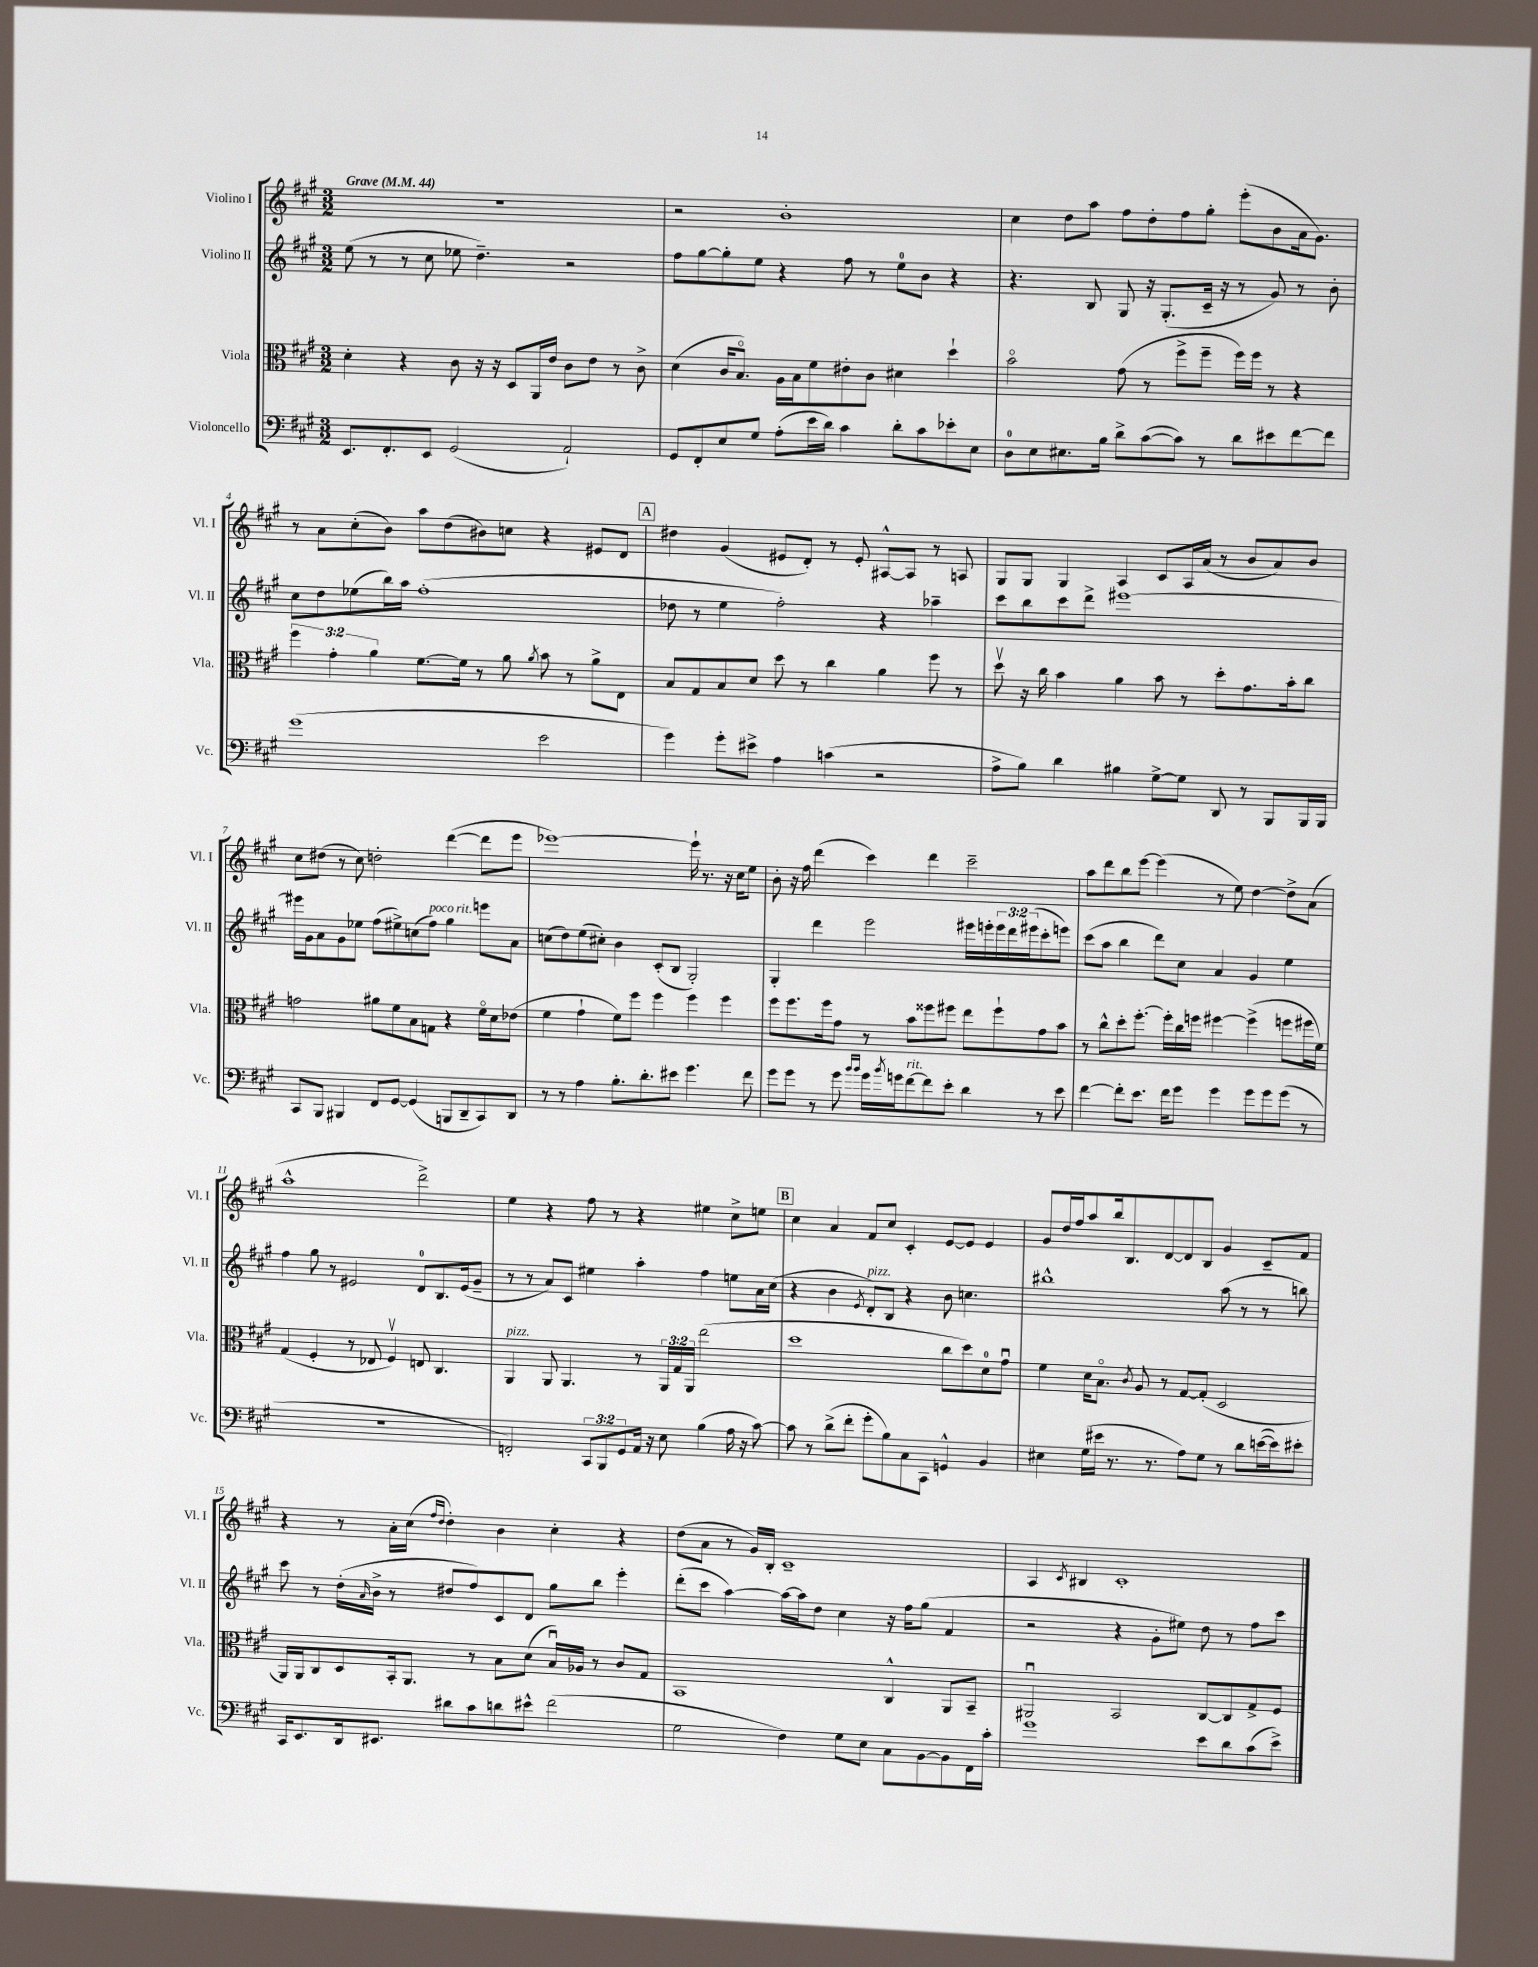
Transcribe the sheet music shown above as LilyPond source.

<<
\new StaffGroup <<
\new Staff = "s0" \with { instrumentName = "Violino I" shortInstrumentName = "Vl. I" } {
    \clef treble \key a \major \numericTimeSignature \time 3/2 \tempo "Grave" 4 = 44
    R1. |
    r2 b'1-. |
    cis''4 d''8 a''8 fis''8 d''8-. fis''8 gis''8-. e'''8-.( b'8 a'16 gis'8.) |
    r8 a'8 cis''8-.( b'8) a''8 d''8( bis'8) c''8 r4 eis'8 d'8 |
    \mark \markup { \box "A" } dis''4 gis'4( eis'8 d'8-.) r8 eis'8-. ais8~-^ ais8 r8 a8 |
    gis8 gis8 gis4 a4 cis'8 a16 a'16( r8 b'8 a'8) b'8 |
    cis''8 dis''8( r8 cis''8) d''2-. d'''4~( d'''8 e'''8 |
    ees'''1~) ees'''16-! r8. r16 cis''16 e''8 |
    b'8-. r16 fis''16 d'''4( cis'''4) d'''4 cis'''2-- |
    a''8 d'''8 b''8 e'''8~ e'''4( r8 e''8) d''4~ d''8-> a'8( |
    a''1-^ d'''2->) |
    e''4 r4 fis''8 r8 r4 eis''4 cis''8-> e''8 |
    \mark \markup { \box "B" } cis''4 a'4 fis'8 cis''8 cis'4-. e'8~ e'8 e'4 |
    gis'8 d''16 fis''16 a''8 b''16 b8. d'8~ d'8 b8 gis'4 cis'8-- fis'8 |
    r4 r8 a'16-. cis''16( \grace { fis''16 d''16 } d''4-.) b'4 cis''4-. r4 |
    d''8( a'8 r8 gis'16) b16-. cis'1-- |
    a4 \acciaccatura { cis'8 } bis4 cis'1-. \bar "|." |
}
\new Staff = "s1" \with { instrumentName = "Violino II" shortInstrumentName = "Vl. II" } {
    \clef treble \key a \major \numericTimeSignature \time 3/2 \override Staff.TupletNumber.text = #tuplet-number::calc-fraction-text
    e''8( r8 r8 cis''8 ees''8 d''4.--) r2 |
    fis''8 gis''8~ gis''8-. e''8 r4 fis''8 r8 e''8-0 b'8 r4 |
    r4. b8 gis8 r16 gis8.-.( cis'16-- r16 r8 gis'8) r8 b'8-. |
    cis''8 d''8 ees''8( b''16) a''16 fis''1-.( |
    \mark \markup { \box "A" } des''8 r8 e''4 fis''2-.) r4 aes''4-- |
    cis'''8 b''8 cis'''8 d'''8-> eis'''1~ |
    eis'''16 gis'16 a'8 gis'8 ees''8 fis''8( eis''8->) c''8( fis''8^\markup { \italic "poco rit." }) gis''4 e'''8 a'8 |
    c''8( d''8) e''8( cis''8-.) b'4 cis'8-.( b8 gis2-.) |
    gis4-. d'''4 e'''2 eis'''16 e'''16-. \tuplet 3/2 { e'''16 d'''16 eis'''16( } cis'''8-. e'''8) |
    cis'''8( a''8 b''4 d'''8) cis''8 a'4 gis'4 e''4 |
    fis''4 gis''8 r8 eis'2 d'8-0 b8. eis'16( gis'8-- |
    r8 r8 a'8) cis'8 eis''4 a''4-. fis''4 e''8 a'16 cis''16( |
    \mark \markup { \box "B" } r4 b'4 \acciaccatura { e'8 } d'8-.^\markup { \italic "pizz." }) b8 r4 b'8 c''4. |
    bis''1-^ a''8( r8 r8 b''8) |
    cis'''8 r8 d''16-.( \grace { a'16 } b'16-> r8 dis''8 fis''8) cis'8 d'8 gis''8 b''8 e'''4-. |
    d'''8-.( cis'''8 a''4~) a''16~ a''16 d''8 cis''4 r16 fis''16 gis''8( fis'4 |
    r2 r4 gis'8-. eis''8) d''8 r8 fis''8 cis'''8 \bar "|." |
}
\new Staff = "s2" \with { instrumentName = "Viola" shortInstrumentName = "Vla." } {
    \clef alto \key a \major \numericTimeSignature \time 3/2 \override Staff.TupletNumber.text = #tuplet-number::calc-fraction-text
    d'4-. r4 cis'8 r16 r16 d8 a,16 e'16 cis'8 e'8 r8 cis'8-> |
    d'4( cis'16 b8.\flageolet) a16 b16 fis'8 eis'8-. cis'8 dis'4 d''4-! |
    b'2\flageolet gis'8( r8 fis''8-> fis''8-- fis''16) fis''16 r8 r4 |
    \tuplet 3/2 { fis''4 gis'4-. a'4 } fis'8.~ fis'16 r8 a'8 \acciaccatura { a'8 } b'8 r8 a'8-> e8 |
    \mark \markup { \box "A" } b8 gis8 b8 d'8 d''8 r8 cis''4 a'4 fis''8 r8 |
    d''8\upbow r16 cis''16 b'4 a'4 b'8 r8 d''8-. gis'8. b'16-. cis''8 |
    g'2 ais'8 fis'8 b8 g8 r4 fis'16\flageolet d'16 ees'8( |
    fis'4 gis'4-! fis'8) fis''8 fis''4 fis''4 fis''4 |
    fis''8 fis''8. fis''16 gis'8 r8 b'8 fisis''8 fis''8 e''8 fis''8-! gis'8 b'8 |
    r8 cis''8-^ d''8-. fis''8.~-. fis''16-. cis''16 f''16 fis''4~ fis''4->( f''8 fis''16 fis'16) |
    gis4( fis4-. r8 ees8 fis4\upbow) e8 cis4. |
    a,4^\markup { \italic "pizz." } a,8 a,4. r8 \tuplet 3/2 { a,16 gis16 a,16 } e''2( |
    \mark \markup { \box "B" } d''1 cis''8 d''8) d'8-0 gis'8\downbow |
    fis'4 d'16 b8.\flageolet \acciaccatura { cis'8 } a8 r8 gis8~ gis8-.( d2 |
    a,16) a,16 cis8 d8 b,16-. a,8. r8 b8 d'8( b16\downbow) aes16 r8 cis'8 gis8 |
    b,1 cis4-^ a,8 b,8-- |
    ais,2\downbow b,2 cis8~ cis8 gis8-> fis8 \bar "|." |
}
\new Staff = "s3" \with { instrumentName = "Violoncello" shortInstrumentName = "Vc." } {
    \clef bass \key a \major \numericTimeSignature \time 3/2 \override Staff.TupletNumber.text = #tuplet-number::calc-fraction-text
    e,8. fis,8.-. e,8 gis,2( a,2-!) |
    gis,8 fis,8-. e8 gis8 a8-.( e'16 d'16) cis'4 d'8-. cis'8 ees'8-. e8 |
    d8-0 e8 eis8. b16 d'8-> cis'8~( cis'8) r8 d'8 eis'8 fis'8~ fis'8 |
    gis'1( e'2 |
    \mark \markup { \box "A" } gis'4) gis'8-. eis'8-> a4 c'4( r2 |
    a8-> b8) d'4 bis4 gis8~-> gis8 d,8 r8 b,,8 b,,16 b,,16 |
    cis,8 b,,8 bis,,4 fis,8 gis,8~ gis,4( b,,8 d,8-- cis,8) d,8 |
    r8 r8 a4 b8.-. d'8.-. eis'8 gis'4. fis'8 |
    gis'8 gis'8 r8 gis'8 \grace { b'16 b'16 } gis'16 \acciaccatura { b'8 } g'16 fis'8~^\markup { \italic "rit." } fis'8 e'8-. d'4 r8 e'8 |
    fis'4~ fis'8-. e'8. fis'16 gis'8 gis'4 gis'8 gis'8 gis'8( r8 |
    R1. |
    f,2-.) \tuplet 3/2 { cis,8 b,,8 gis,8 } a,16 r16 e8 b4( a16 r16 cis'8~) |
    \mark \markup { \box "B" } cis'8 r8 d'8->( fis'8-. gis'8-. b8) cis8 cis,8 g,4-^ b,4 |
    eis4 gis16( eis'16 r8. r8. a8) gis8 r8 d'8 e'16~( e'16) eis'8-. |
    cis,16 e,8. d,16 eis,8. dis'8 cis'8 d'8 eis'8-^ fis'2( |
    gis2 fis4) gis8 e8 cis8 b,8~ b,8 fis,16 cis'16-. |
    gis'1 e'8 d'8 cis'8( e'8->) \bar "|." |
}
>>
>>
